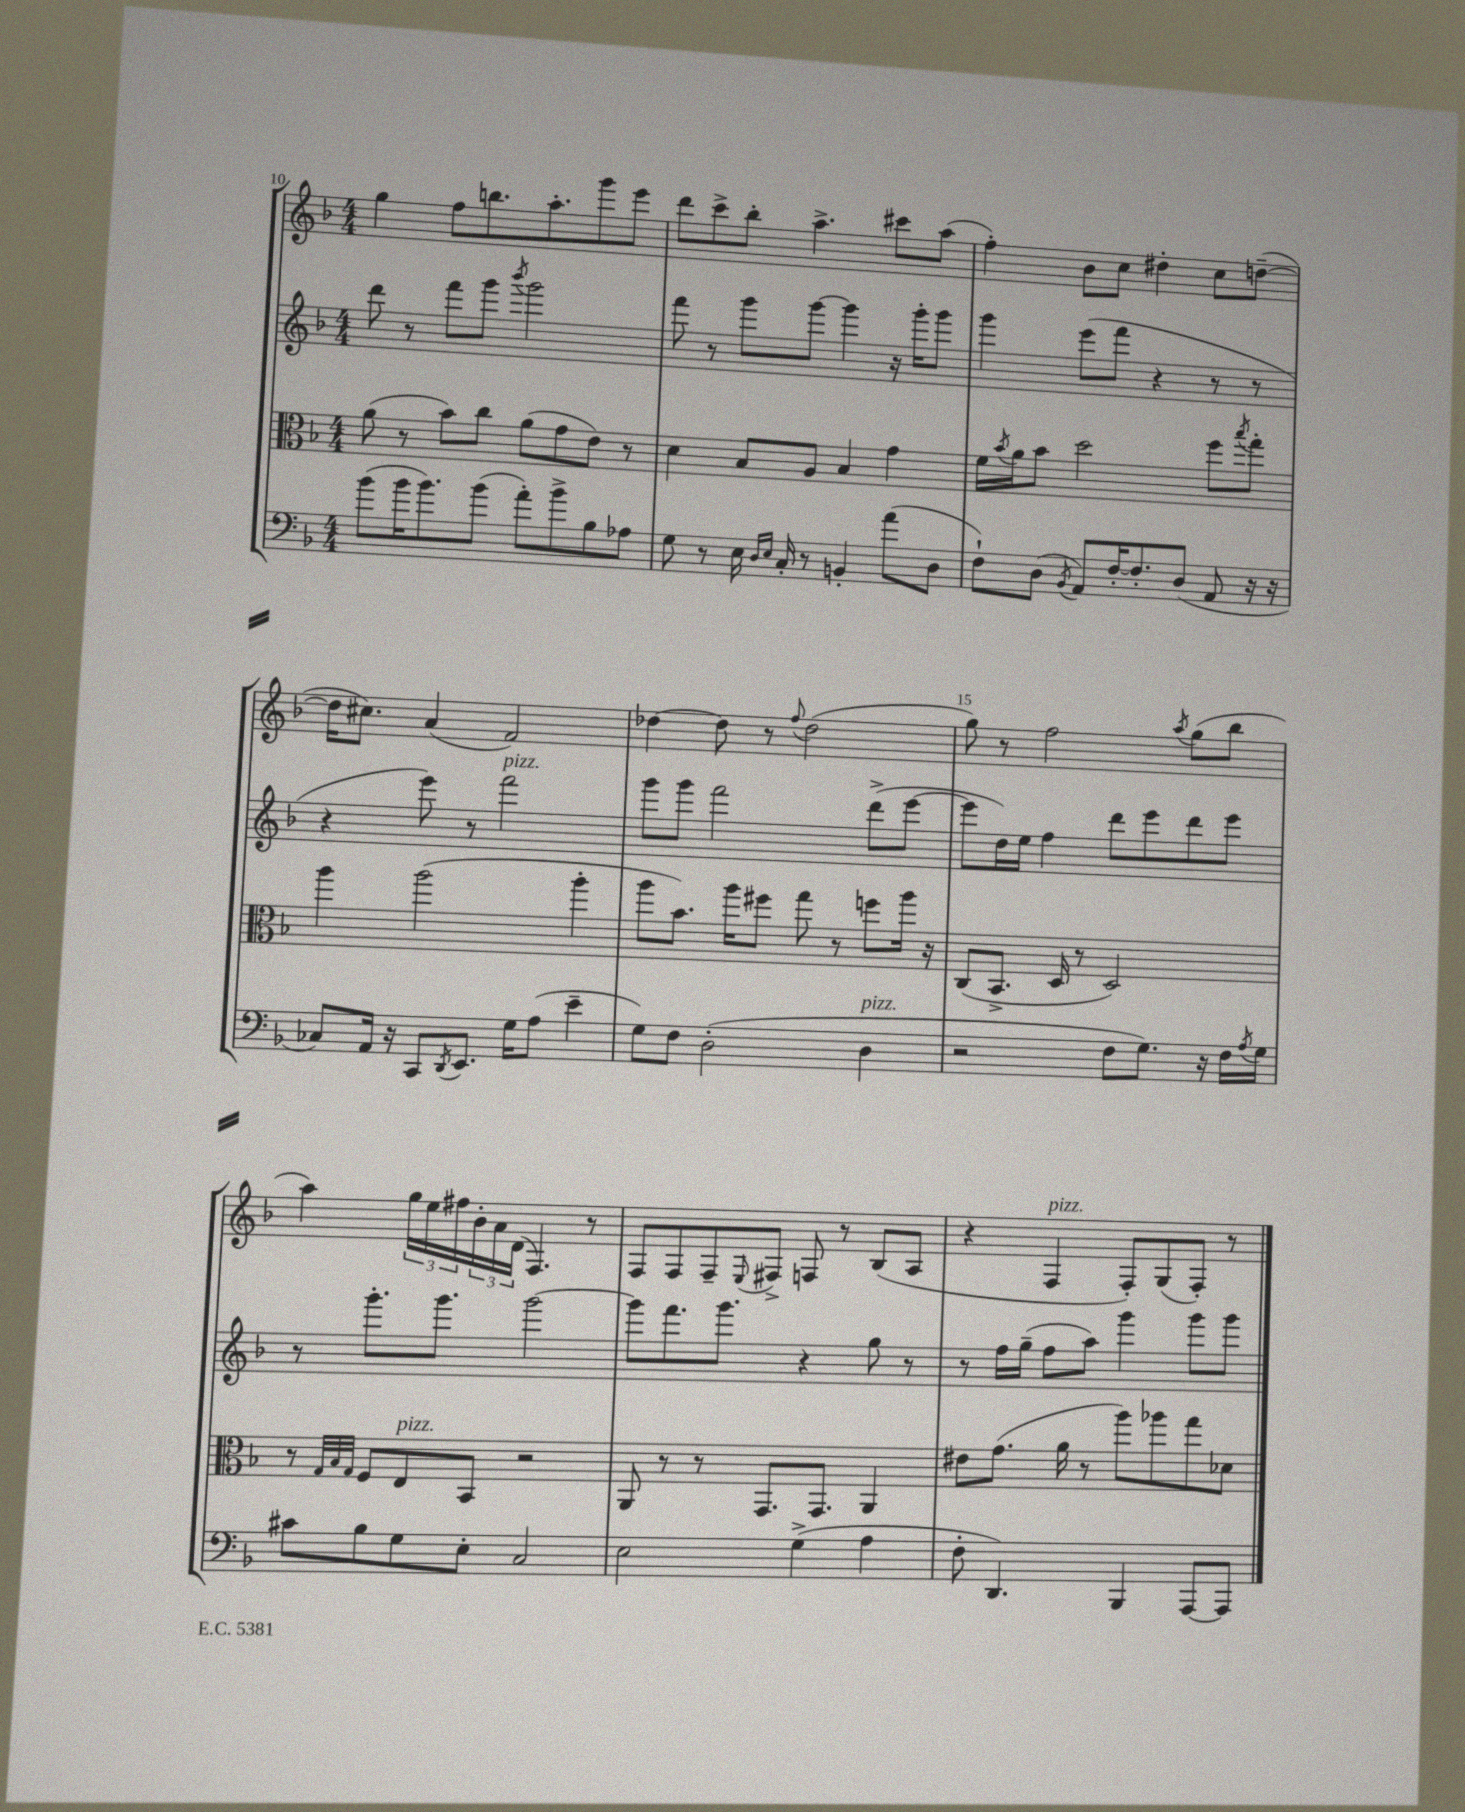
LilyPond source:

<<
\new StaffGroup <<
\new Staff = "s0" {
    \clef treble \key f \major \numericTimeSignature \time 4/4
    g''4 f''8 b''8. a''8.-. g'''8 e'''8 |
    d'''8 c'''8-> bes''8-. a''4.-> cis'''8 a''8( |
    f''4-.) bes'8 c''8 dis''4-. c''8 d''8~--( |
    d''16 cis''8.) a'4( f'2) |
    des''4~ des''8 r8 \appoggiatura { f''8 } des''2( |
    g''8) r8 f''2 \acciaccatura { a''8 } g''8( bes''8 |
    a''4) \tuplet 3/2 { g''16 e''16 fis''16 } \tuplet 3/2 { bes'16-. a'16 d'16( } f4.) r8 |
    f8 f8 f8-- \appoggiatura { e8 } fis8-> f8 r8 bes8( a8 |
    r4 f4^\markup { \italic "pizz." } f8-.) g8( f8-.) r8 \bar "|." |
}
\new Staff = "s1" {
    \clef treble \key f \major \numericTimeSignature \time 4/4
    d'''8 r8 f'''8 g'''8 \acciaccatura { bes'''8 } g'''2 |
    f'''8 r8 g'''8 g'''8~ g'''4 r16 g'''16-. g'''8 |
    g'''4 e'''8( f'''8 r4 r8 r8 |
    r4 e'''8) r8 f'''2^\markup { \italic "pizz." } |
    g'''8 g'''8 f'''2 d'''8->( e'''8~ |
    e'''8 d''16) e''16 f''4 d'''8 e'''8 d'''8 e'''8 |
    r8 g'''8.-. g'''8. g'''2~ |
    g'''8 f'''8. g'''8. r4 g''8 r8 |
    r8 f''16 g''16--( f''8 a''8) g'''4 g'''8 g'''8 \bar "|." |
}
\new Staff = "s2" {
    \clef alto \key f \major \numericTimeSignature \time 4/4
    a'8( r8 bes'8) c''8 a'8( g'8 e'8) r8 |
    d'4 bes8 a8 bes4 g'4 |
    f'16 \acciaccatura { bes'8 } a'16 bes'8 d''2 f''8 \acciaccatura { bes''8 } g''8-. |
    a''4 a''2( a''4-. |
    a''8 bes'8.) a''16 fis''8 g''8 r8 f''8 a''16 r16 |
    c8( bes,8.-> d16 r8 d2) |
    r8 \grace { g32 bes32 g32 } f8 e8^\markup { \italic "pizz." } bes,8 r2 |
    a,8 r8 r8 g,8. g,8. a,4 |
    eis'8 g'8.( a'16 r8 a''8) aes''8 g''8 des'8 \bar "|." |
}
\new Staff = "s3" {
    \clef bass \key f \major \numericTimeSignature \time 4/4
    bes'8( bes'16 bes'8.) bes'8( a'8-.) bes'8-> bes8 aes8 |
    g8 r8 e16 \grace { d16 e16 } c16-. r8 b,4-. a'8( d8 |
    f8-!) d8( \acciaccatura { bes,8 } a,8) f16~-. f8.-. d8( a,8 r16 r16 |
    ces8) a,16 r16 c,8 \acciaccatura { d,8 } e,8. g16 a8( e'4-- |
    g8) f8 d2-.( d4^\markup { \italic "pizz." } |
    r2 f8 g8.) r16 f16 \acciaccatura { a8 } g16 |
    cis'8 bes8 g8 e8-. c2 |
    e2 g4->( a4 |
    f8-. d,4.) bes,,4 a,,8~ a,,8 \bar "|." |
}
>>
>>
\layout { \context { \Score currentBarNumber = #10 \override BarNumber.break-visibility = ##(#f #t #t) barNumberVisibility = #(every-nth-bar-number-visible 5) } }
